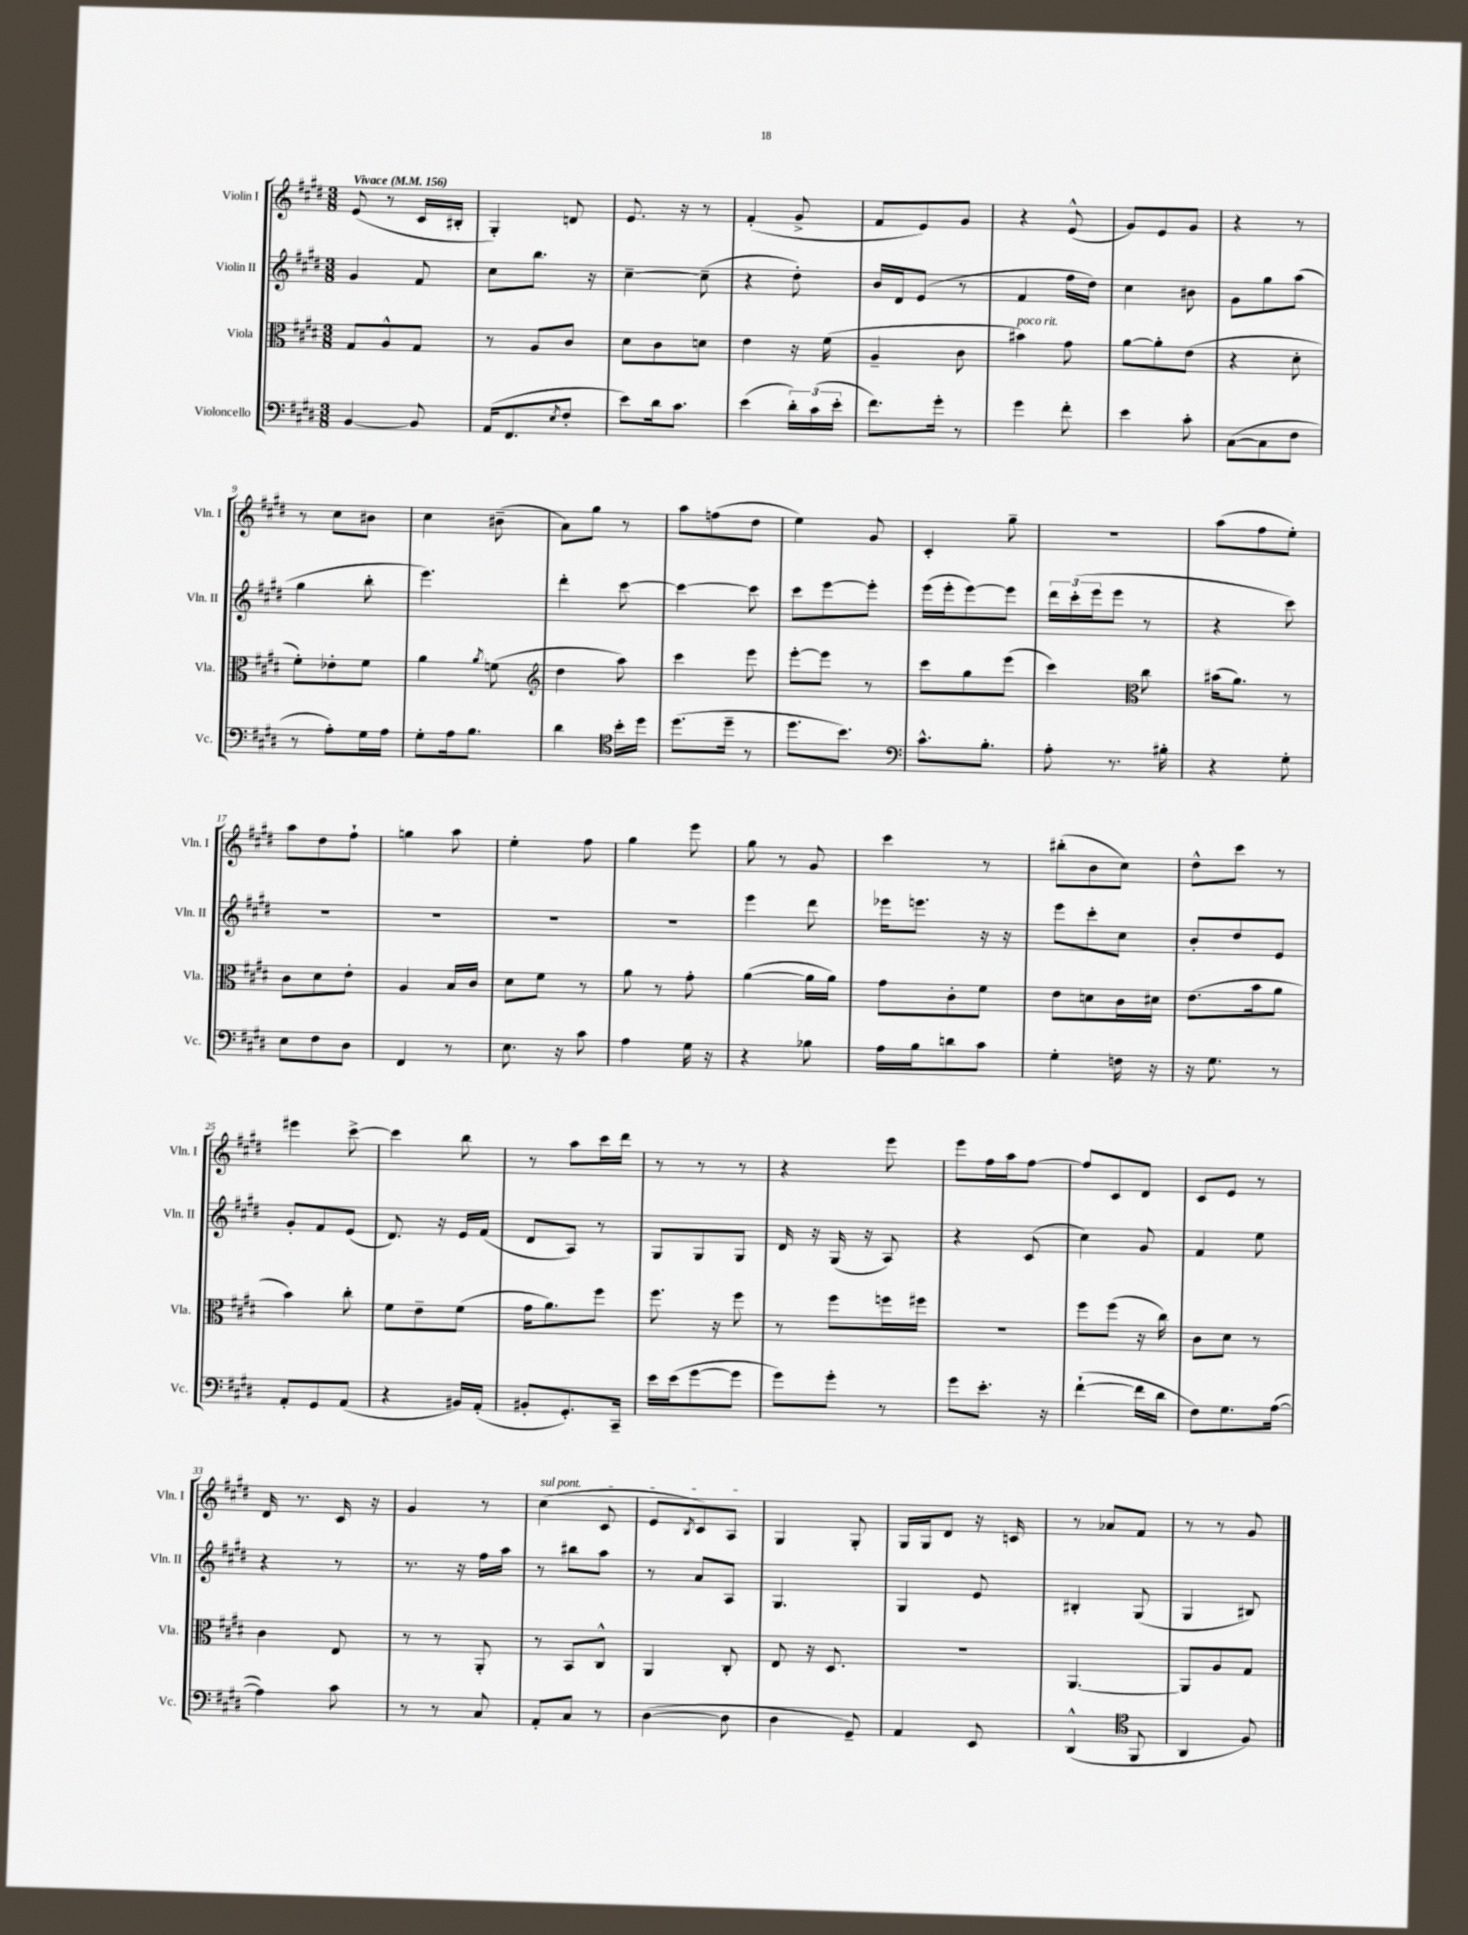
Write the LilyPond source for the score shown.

<<
\new StaffGroup <<
\new Staff = "s0" \with { instrumentName = "Violin I" shortInstrumentName = "Vln. I" } {
    \clef treble \key e \major \numericTimeSignature \time 3/8 \tempo "Vivace" 4 = 156
    e'8( r8 cis'16 bis16-. |
    gis4-.) d'8 |
    e'8. r16 r8 |
    fis'4-.( gis'8-> |
    fis'8 e'8) gis'8 |
    r4 e'8-^( |
    gis'8) e'8 gis'8 |
    r4 r8 |
    r8 cis''8 bis'8 |
    cis''4 bis'8--( |
    a'8) gis''8 r8 |
    a''8 f''8( dis''8 |
    e''4) gis'8 |
    cis'4-. gis''8-- |
    R4. |
    a''8( fis''8 e''8-.) |
    a''8 dis''8 fis''8-! |
    g''4 a''8 |
    e''4-. fis''8 |
    gis''4 e'''8 |
    gis''8 r8 gis'8 |
    cis'''4 r8 |
    bis''8-.( b'8 cis''8) |
    dis''8-^ cis'''8 r8 |
    eis'''4 cis'''8~-> |
    cis'''4 b''8 |
    r8 a''8 cis'''16 dis'''16 |
    r8 r8 r8 |
    r4 e'''8 |
    e'''8 fis''16 a''16 fis''8~ |
    fis''8 cis'8 dis'8 |
    cis'8 e'8 r8 |
    dis'16 r8. cis'16 r16 |
    gis'4 r8 |
    \once \override TextSpanner.bound-details.left.text = \markup { \italic "sul pont." } cis''4\startTextSpan( cis'8 |
    e'8 \acciaccatura { b8 } cis'8) a8\stopTextSpan |
    gis4 gis8-. |
    gis16 gis16 dis'8 r16 c'16 |
    r8 aes'8 fis'8 |
    r8 r8 gis'8 \bar "|." |
}
\new Staff = "s1" \with { instrumentName = "Violin II" shortInstrumentName = "Vln. II" } {
    \clef treble \key e \major \numericTimeSignature \time 3/8
    gis'4 fis'8 |
    cis''8 b''8. r16 |
    cis''4~-- cis''8--( |
    r4 dis''8-.) |
    b'16 dis'16 e'8( r8 |
    fis'4 fis''16 dis''16) |
    cis''4 bis'8 |
    gis'8 gis''8 a''8( |
    gis''4 b''8-. |
    e'''4.) |
    dis'''4-. cis'''8~ |
    cis'''4~ cis'''8 |
    cis'''8 e'''8~ e'''8-. |
    e'''16( e'''16-. e'''8~) e'''8 |
    \tuplet 3/2 { dis'''16 cis'''16-.( e'''16 } e'''8 r8 |
    r4 cis'''8) |
    R4. |
    R4. |
    R4. |
    R4. |
    e'''4 dis'''8 |
    ees'''16 e'''8. r16 r16 |
    e'''8 cis'''8-. cis''8 |
    b'8-. dis''8 e'8 |
    gis'8-. fis'8 e'8( |
    dis'8.) r16 e'16 fis'16( |
    dis'8 a8) r8 |
    gis8 gis8 gis8 |
    dis'16 r16 gis16( r16 a8) |
    r4 cis'8( |
    cis''4) gis'8 |
    fis'4 e''8 |
    r4 r8 |
    r8. r16 fis''16 a''16 |
    r8 bis''8 a''8 |
    r8 a'8 a8 |
    gis4. |
    gis4 e'8 |
    bis4-. gis8( |
    gis4 bis8) \bar "|." |
}
\new Staff = "s2" \with { instrumentName = "Viola" shortInstrumentName = "Vla." } {
    \clef alto \key e \major \numericTimeSignature \time 3/8
    gis8 a8-^ gis8 |
    r8 a8 cis'8 |
    dis'8 cis'8 d'8 |
    e'4 r16 fis'16( |
    a4-- cis'8 |
    bis'4^\markup { \italic "poco rit." }) gis'8 |
    a'8~ a'8-. e'8( |
    r4 dis'8-. |
    fis'8-.) ees'8-. fis'8 |
    a'4 \acciaccatura { a'8 } f'8( |
    \clef treble dis''4 a''8) |
    cis'''4 e'''8 |
    e'''8~-. e'''8 r8 |
    cis'''8 gis''8 e'''8( |
    cis'''4) \clef alto cis''8 |
    bis'16( a'8.) r8 |
    cis'8 dis'8 e'8-. |
    a4 b16 cis'16 |
    dis'8 fis'8 r8 |
    a'8 r8 gis'8-. |
    a'4~( a'16 a'16) |
    gis'8 cis'8-. fis'8 |
    e'8 d'8 cis'16 dis'16 |
    e'8.( b'16 a'8 |
    b'4) cis''8-. |
    fis'8 e'8-- fis'8( |
    gis'16 a'8.) fis''8 |
    fis''8. r16 fis''8 |
    r8 fis''8 f''16 fis''16 |
    R4. |
    fis''8 fis''8( r16 cis''16) |
    cis'8 dis'8 r8 |
    cis'4 e8 |
    r8 r8 a,8-. |
    r8 b,8 cis8-^ |
    a,4 cis8-. |
    e8 r16 dis8. |
    R4. |
    a,4.~ |
    a,8 a8 gis8 \bar "|." |
}
\new Staff = "s3" \with { instrumentName = "Violoncello" shortInstrumentName = "Vc." } {
    \clef bass \key e \major \numericTimeSignature \time 3/8
    b,4~ b,8 |
    a,16( fis,8. \acciaccatura { e8 } fis8-. |
    e'8) dis'16 cis'8. |
    e'4( \tuplet 3/2 { dis'16-.) cis'16( e'16-. } |
    fis'8.) gis'16-. r8 |
    gis'4 fis'8-. |
    e'4 cis'8-. |
    cis8~( cis8 fis8 |
    r8 a8-.) gis16 a16 |
    gis8-. a16 b8. |
    dis'4 \clef tenor b'16-. dis''16 |
    dis''8.( dis''16-- r8 |
    dis''8. b'8.) |
    \clef bass cis'8.-^ b8.-. |
    a8-. r8. bis16-. |
    r4 gis8-. |
    e8 fis8 dis8 |
    fis,4 r8 |
    e8. r16 cis'8 |
    a4 gis16 r16 |
    r4 bes8 |
    a16 b16 d'8 cis'8 |
    gis4-. f16 r16 |
    r16 gis8. r8 |
    a,8-. gis,8 a,8( |
    r4 bis,16) a,16-.( |
    bis,8-. gis,8.-.) cis,16-- |
    e'16 e'16( gis'8~ gis'8 |
    gis'8) gis'8-. r8 |
    gis'8 e'8.-. r16 |
    fis'4~-!( fis'16 dis'16 |
    fis8) gis8. a16~( |
    a4) cis'8 |
    r8 r8 cis8 |
    a,8-. cis8 r8 |
    dis4~( dis8 |
    dis4 gis,8--) |
    a,4 e,8 |
    dis,4-^( \clef tenor fis,8 |
    a,4 fis8) \bar "|." |
}
>>
>>
